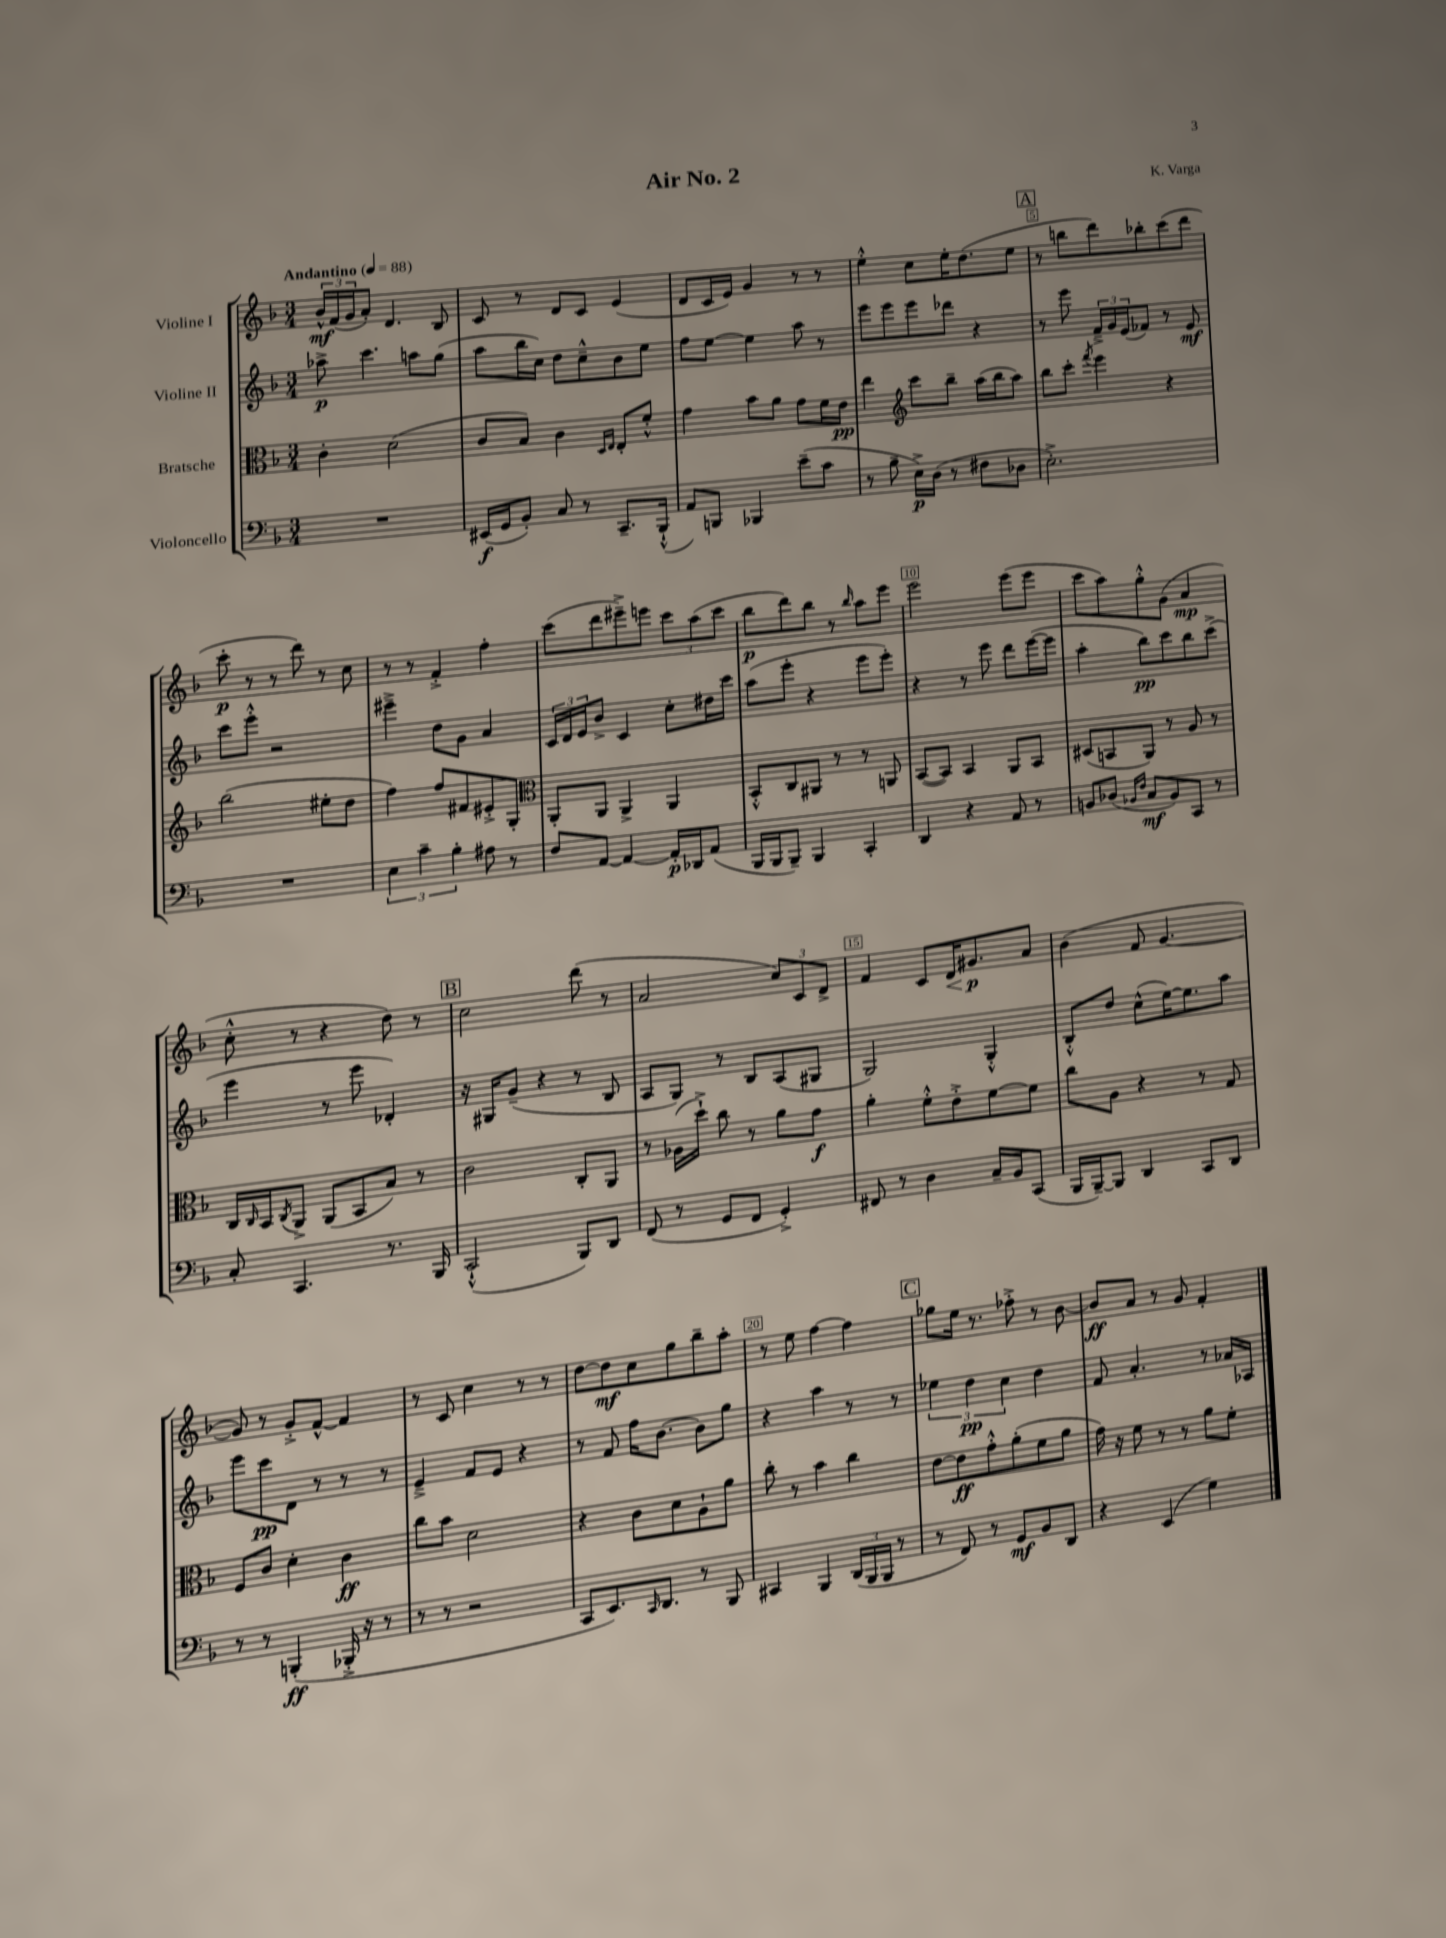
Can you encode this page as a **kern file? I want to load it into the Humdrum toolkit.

**kern	**dynam	**kern	**dynam	**kern	**dynam	**kern	**dynam
*part4	*part4	*part3	*part3	*part2	*part2	*part1	*part1
*staff4	*staff4	*staff3	*staff3	*staff2	*staff2	*staff1	*staff1
*I"Violoncello	*	*I"Bratsche	*	*I"Violine II	*	*I"Violine I	*
*clefF4	*	*clefC3	*	*clefG2	*	*clefG2	*
*k[b-]	*	*k[b-]	*	*k[b-]	*	*k[b-]	*
*M3/4	*	*M3/4	*	*M3/4	*	*M3/4	*
*MM88	*	*MM88	*	*MM88	*	*MM88	*
=1	=1	=1	=1	=1	=1	=1	=1
!	!	!	!	!	!	!LO:TX:a:B:t=Andantino	!
2.r	.	4c'\	.	8aa-X^\	p	24b-^^/LL	mf
.	.	.	.	.	.	(24f/	.
.	.	.	.	.	.	24g/J	.
.	.	.	.	4.ccc\	.	8a'/J)	.
.	.	(2d\	.	.	.	4.d/	.
.	.	.	.	8aan\L	.	.	.
.	.	.	.	(8gg\J	.	8B-/	.
=2	=2	=2	=2	=2	=2	=2	=2
(16EE#X/LL	f	8c/L	.	8aa\L	.	8c/	.
16GG/J	.	.	.	.	.	.	.
8BB-'/J)	.	8B-/J)	.	16bb-\L	.	8r	.
.	.	.	.	16cc\JJ)	.	.	.
8C/	.	4c\	.	8dd\L	.	8d/L	.
8r	.	.	.	8cc~^^\	.	8c/J	.
.	.	16qqD/LL	.	.	.	.	.
.	.	16qqE/JJ	.	.	.	.	.
8.CC~/L	.	8E'/L	.	8b-\	.	(4e/	.
.	.	8f'^^/J	.	8ee\J	.	.	.
(16BBB-`^^/Jk	.	.	.	.	.	.	.
=3	=3	=3	=3	=3	=3	=3	=3
8AA/L)	.	4g\	.	8ff\L	.	8d/L	.
8BBBn/J	.	.	.	[8ee\J	.	16c/L	.
.	.	.	.	.	.	16e/JJ)	.
4BBB-X/	.	8b-\L	.	4ee\]	.	4g/	.
.	.	8a\J	.	.	.	.	.
(8e~\L	.	8g\L	.	8aa\	.	8r	.
8c\J	.	16f\L	.	8r	.	8r	.
.	.	16e\JJ	pp	.	.	.	.
=4	=4	=4	=4	=4	=4	=4	=4
8r	.	4ee\	.	8eee\L	.	4ee'^^\	.
8B-~\	.	.	.	8eee\	.	.	.
*	*	*clefG2	*	*	*	*	*
16E^\LL)	p	8ccc\L	.	8eee\	.	8cc\L	.
(16D\JJ	.	.	.	.	.	.	.
8r	.	8bb-~\J	.	8ddd-X\J	.	16ee'\K	.
.	.	.	.	.	.	(8.dd\	.
8F#X\L	.	(16aa\LL	.	4r	.	.	.
.	.	16bb-\J	.	.	.	.	.
8D-X\J	.	8aa\J)	.	.	.	8ee\J	.
!!LO:REH:place=s1:t=A
=5	=5	=5	=5	=5	=5	=5	=5
2.E'^\)	.	8bb-\L	.	8r	.	8r	.
.	.	8ccc'\J	.	8eee\	.	8bbn\L	.
.	.	8qfff/	.	.	.	.	.
.	.	4eee\	.	24f~^/LL	.	8ddd\)	.
.	.	.	.	24g/	.	.	.
.	.	.	.	(24e/J	.	.	.
.	.	.	.	8f-X/J)	.	8bb-X'\	.
.	.	4r	.	8r	.	(8ccc\	.
.	.	.	.	8e/	mf	8ddd\J	.
!!LO:LB:g=z
=6	=6	=6	=6	=6	=6	=6	=6
2.r	.	(2bb-\	.	8ccc\L	.	8ccc'\	p
.	.	.	.	8eee'^^\J	.	8r	.
.	.	.	.	2r	.	8r	.
.	.	.	.	.	.	8ddd\)	.
.	.	8ee#X'\L	.	.	.	8r	.
.	.	8dd\J	.	.	.	8cc\	.
=7	=7	=7	=7	=7	=7	=7	=7
6E\	.	4ff\)	.	4eee#X~^\	.	8r	.
.	.	.	.	.	.	8r	.
6c~\	.	.	.	.	.	.	.
.	.	8ff/L	.	8dd\L	.	4f'^/	.
6B-'\	.	.	.	.	.	.	.
.	.	8f#X/	.	8g\J	.	.	.
8A#X\	.	8e#X'^/	.	4a/	.	4ff'\	.
8r	.	8G'/J	.	.	.	.	.
=8	=8	=8	=8	=8	=8	=8	=8
*	*	*clefC3	*	*	*	*	*
8F/L	.	8AA'/L	.	24c/LL	.	(8ccc\L	.
.	.	.	.	24d/	.	.	.
.	.	.	.	24e/J	.	.	.
[8AA/J	.	8AA/J	.	8b-^/J	.	8ddd\	.
4AA/_	.	4AA^/	.	4c/	.	8eee#X~^\)	.
.	.	.	.	.	.	8eeen\J	.
16AA'/LL]	p	4AA/	.	8cc'\L	.	12ccc\L	.
16DD-X/J	.	.	.	.	.	.	.
.	.	.	.	.	.	(12aa\	.
(8AA/J	.	.	.	16dd#X\L	.	.	.
.	.	.	.	.	.	12ccc\J	.
.	.	.	.	16ccc\JJ	.	.	.
=9	=9	=9	=9	=9	=9	=9	=9
16BBB-/LL	.	8BB-'^^/L	.	(8aa\L	.	8bb-\L	p
16BBB-/J	.	.	.	.	.	.	.
8BBB-~/J)	.	8C/	.	8eee'\J	.	8ddd\)	.
4BBB-/	.	8AA#X/J	.	4r	.	8bb-\J	.
.	.	8r	.	.	.	8r	.
.	.	.	.	.	.	16qqbb-/	.
4CC'/	.	8r	.	8eee\L	.	8aa\L	.
.	.	8AAn/	.	8eee'\J)	.	8eee\J	.
=10	=10	=10	=10	=10	=10	=10	=10
4DD/	.	([8BB-/L	.	4r	.	2eee\	.
.	.	8BB-/J])	.	.	.	.	.
4r	.	4BB-/	.	8r	.	.	.
.	.	.	.	8eee\	.	.	.
8AA/	.	8AA/L	.	8ddd\L	.	(8eee\L	.
8r	.	8BB-/J	.	([16eee\L	.	8eee\J	.
.	.	.	.	16eee\JJ]	.	.	.
=11	=11	=11	=11	=11	=11	=11	=11
8BBn/L	.	(8D#X/L	.	4aa'\	.	8ccc\L	.
(8D-X/J	.	8BBn/	.	.	.	8aa\)	.
16qqBB-X/LL	.	.	.	.	.	.	.
16qqF/JJ	.	.	.	.	.	.	.
8C/L	mf	8AA/J)	.	8bb-\L)	pp	8gg'^^\	.
8BB-/)	.	8r	.	8ccc\	.	(8g\J	.
8CC/J	.	8A/	.	8bb-\	.	4a/	mp
8r	.	8r	.	(8ccc^\J	.	.	.
!!LO:LB:g=z
=12	=12	=12	=12	=12	=12	=12	=12
8C'/	.	16C/LL	.	4eee\	.	8cc'^^\	.
.	.	16qqC/	.	.	.	.	.
.	.	16BB-/J	.	.	.	.	.
.	.	8qC/	.	.	.	.	.
4.CC/	.	8AA^/J	.	.	.	8r	.
.	.	(8AA/L	.	8r	.	4r	.
.	.	8BB-/	.	8eee\	.	.	.
8.r	.	8B-/J)	.	4d-X'/)	.	8dd\)	.
.	.	8r	.	.	.	8r	.
16BBB-/	.	.	.	.	.	.	.
!!LO:REH:place=s1:t=B
=13	=13	=13	=13	=13	=13	=13	=13
(2CC`^^/	.	2c\	.	16r	.	2cc\	.
.	.	.	.	16G#X/KL	.	.	.
.	.	.	.	(8g~/J	.	.	.
.	.	.	.	4r	.	.	.
8BBB-/L)	.	8C'/L	.	8r	.	(8ddd\	.
8DD/J	.	8AA/J	.	8B-/	.	8r	.
=14	=14	=14	=14	=14	=14	=14	=14
(8FF/	.	8r	.	8A/L	.	2a/	.
8r	.	(16A-X\LL	.	8G/J)	.	.	.
.	.	16dd`^\JJ)	.	.	.	.	.
8GG/L	.	8cc\	.	8r	.	.	.
8FF/J	.	8r	.	8B-/L	.	.	.
4GG'^/)	.	8a\L	.	(8A/	.	12cc/L)	.
.	.	.	.	.	.	12c/	.
.	.	8g\J	f	8G#X/J	.	.	.
.	.	.	.	.	.	12d^/J	.
=15	=15	=15	=15	=15	=15	=15	=15
8FF#X/	.	4a'\	.	2G/)	.	4f/	.
8r	.	.	.	.	.	.	.
4D\	.	8f'^^\L	.	.	.	8c/L	.
!	!	!	!	!	!	!	!LO:HP:b
.	.	8e'^\	.	.	.	16d/K	<
.	.	.	.	.	.	8.g#X/	p
16C~/LL	.	[8f\	.	4G'^^/	.	.	.
16BB-/J	.	.	.	.	.	.	.
(8CC/J	.	8f\J]	.	.	.	8a/J	[
=16	=16	=16	=16	=16	=16	=16	=16
16BBB-/LL	.	8cc\L	.	8B-'^^/L	.	(4b-\	.
[16BBB-~/J)	.	.	.	.	.	.	.
8BBB-/J]	.	8A\J	.	8dd/J	.	.	.
4DD/	.	4r	.	(8cc^^\L	.	8f/	.
.	.	.	.	[16ee\K)	.	[4.g/	.
.	.	.	.	8.ee\]	.	.	.
8CC/L	.	8r	.	.	.	.	.
8DD/J	.	8G/	.	8aa\J	.	.	.
!!LO:LB:g=z
=17	=17	=17	=17	=17	=17	=17	=17
8r	.	8F/L	.	8eee\L	.	8g/])	.
8r	.	8c/J	.	8ccc\	pp	8r	.
(4BBBn'/	ff	4d'\	.	8d\J	.	8g'^/L	.
.	.	.	.	8r	.	[8f^^/J	.
16BBB-X'^/	.	4c\	ff	8r	.	4f/]	.
16r	.	.	.	.	.	.	.
8r	.	.	.	8r	.	.	.
=18	=18	=18	=18	=18	=18	=18	=18
8r	.	8cc\L	.	4e~^/	.	8r	.
8r	.	8b-\J	.	.	.	8c/	.
2r	.	2d\	.	8f/L	.	4cc\	.
.	.	.	.	8e/J	.	.	.
.	.	.	.	4r	.	8r	.
.	.	.	.	.	.	8r	.
=19	=19	=19	=19	=19	=19	=19	=19
8CC/L	.	4r	.	8r	.	[8dd\L	.
8.EE/)	.	.	.	8f/	.	8dd\]	mf
.	.	8c\L	.	16ff\KL	.	8cc\	.
16qqCC/	.	.	.	.	.	.	.
8.DD/J	.	.	.	[8.b-\J	.	.	.
.	.	8d\	.	.	.	8gg\	.
8r	.	8A`\	.	8b-\L]	.	8bb-~\	.
8BBB-/	.	8a\J	.	8gg\J	.	8aa'\J	.
=20	=20	=20	=20	=20	=20	=20	=20
4CC#X/	.	8cc'\	.	4r	.	8r	.
.	.	8r	.	.	.	8ee\	.
4BBB-/	.	4b-\	.	4aa\	.	[4ff\	.
(24DD/LL	.	4cc\	.	8r	.	4ff\]	.
24BBB-/	.	.	.	.	.	.	.
24BBB-/JJ	.	.	.	.	.	.	.
8r	.	.	.	8r	.	.	.
!!LO:REH:place=s1:t=C
=21	=21	=21	=21	=21	=21	=21	=21
8r	.	[8e\L	.	6ee-X\	.	8gg-X\L	.
8FF/)	.	8e\]	ff	.	.	16ee\Jk	.
.	.	.	.	6dd\	pp	.	.
.	.	.	.	.	.	8.r	.
8r	.	8g'^^\	.	.	.	.	.
.	.	.	.	6cc\	.	.	.
8GG/L	mf	(8a'\	.	.	.	8ff-X'^\	.
8BB-/	.	8f\	.	4dd\	.	8r	.
8DD/J	.	8a\J	.	.	.	[8b-\	.
=22	=22	=22	=22	=22	=22	=22	=22
4r	.	16g\)	.	8f/	.	8b-/L]	ff
.	.	16r	.	.	.	.	.
.	.	8f\	.	4.a'/	.	8a/J	.
(4EE/	.	8r	.	.	.	8r	.
.	.	8r	.	.	.	8g/	.
4G\)	.	8a\L	.	8r	.	4f'/	.
.	.	8f'\J	.	16a-X/LL	.	.	.
.	.	.	.	16A-X/JJ	.	.	.
==	==	==	==	==	==	==	==
*-	*-	*-	*-	*-	*-	*-	*-
